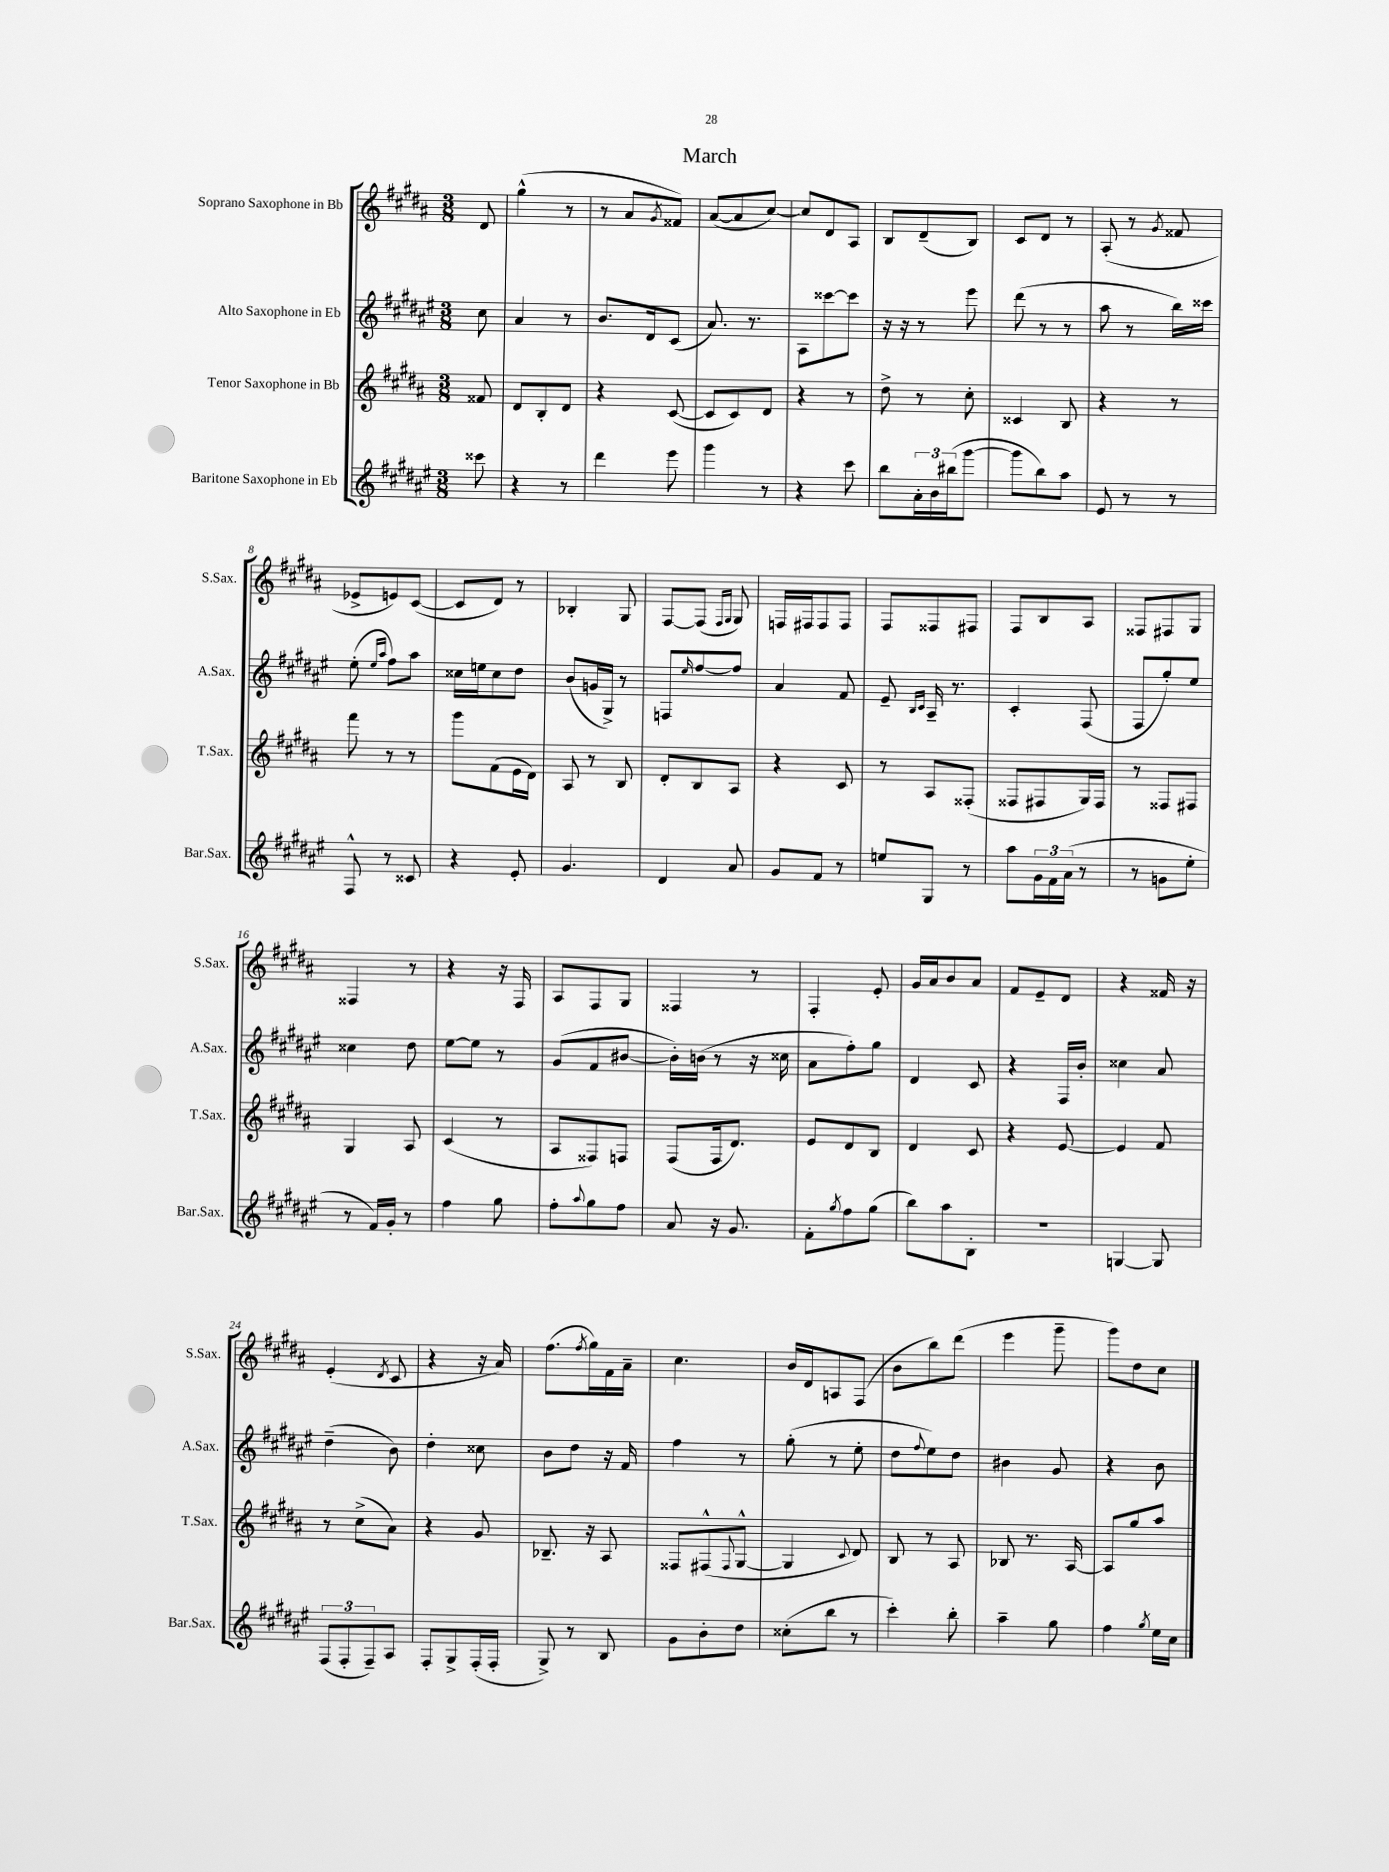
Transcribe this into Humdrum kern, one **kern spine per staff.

**kern	**kern	**kern	**kern
*part4	*part3	*part2	*part1
*staff4	*staff3	*staff2	*staff1
*I"Baritone Saxophone in Eb	*I"Tenor Saxophone in Bb	*I"Alto Saxophone in Eb	*I"Soprano Saxophone in Bb
*I'Bar.Sax.	*I'T.Sax.	*I'A.Sax.	*I'S.Sax.
*clefG2	*clefG2	*clefG2	*clefG2
*k[f#c#g#d#a#e#]	*k[f#c#g#d#a#]	*k[f#c#g#d#a#e#]	*k[f#c#g#d#a#]
*M3/8	*M3/8	*M3/8	*M3/8
=	=	=	=
8ccc##X\	8f##X/	8cc#\	8d#/
=1	=1	=1	=1
4r	8d#/L	4a#/	(4gg#^^\
.	8B'/	.	.
8r	8d#/J	8r	8r
=2	=2	=2	=2
4ddd#\	4r	8.b/L	8r
.	.	.	8a#/L
.	.	16d#/k	.
.	.	.	8qg#/
8eee#\	([8c#/	(8c#/J	8f##X/J)
=3	=3	=3	=3
4ggg#\	8c#/L]	8.a#/)	([8a#/L
.	8c#/)	.	8a#/]
.	.	8.r	.
8r	8d#/J	.	[8cc#/J)
=4	=4	=4	=4
4r	4r	8A#\L	8cc#/L]
.	.	[8ccc##X\	8d#/
8ccc#\	8r	8ccc##\J]	8A#/J
=5	=5	=5	=5
8bb\L	8dd#^\	16r	8B/L
.	.	16r	.
24a#'\L	8r	8r	(8d#~/
24b\	.	.	.
(24bb#X\J	.	.	.
[8ggg#\J	8cc#'\	8eee#\	8B/J)
=6	=6	=6	=6
8ggg#\L]	4c##X/	(8ddd#\	8c#/L
8bb\)	.	8r	8d#/J
8aa#\J	8B/	8r	8r
=7	=7	=7	=7
8e#/	4r	8aa#\	(8A#'/
8r	.	8r	8r
.	.	.	8qg#/
8r	8r	16bb\LL)	8f##X/
.	.	16ccc##X\JJ	.
!!LO:LB:g=z
=8	=8	=8	=8
8F#^^/	8fff#\	(8ee#'\	8e-X^/L
.	.	16qqee#/LL	.
.	.	16qqaa#/JJ	.
8r	8r	8ff#\L)	8en/)
8c##X/	8r	8aa#\J	([8c#/J
=9	=9	=9	=9
4r	8ggg#\L	16cc##X\LL	8c#/L]
.	.	16een\J	.
.	(8f#\	8cc##\	8d#/J)
8e#'/	16e\L	8dd#\J	8r
.	16d#\JJ)	.	.
=10	=10	=10	=10
4.g#/	8A#/	(8b/L	4B-X'/
.	8r	16gn/L	.
.	.	16G#^/JJ)	.
.	8B/	8r	8G#/
=11	=11	=11	=11
4d#/	8d#'/L	8Fn/L	[8F#/L
.	.	16qqee#/	.
.	8B/	[8ff#/	(8F#/J]
.	.	.	16qqF#/LL
.	.	.	16qqG#/JJ
8a#/	8A#/J	8ff#/J]	8G#/)
=12	=12	=12	=12
8g#/L	4r	4a#/	16Fn/LL
.	.	.	16F#X/J
8f#/J	.	.	8F#/
8r	8c#/	8f#/	8F#/J
=13	=13	=13	=13
8een/L	8r	8e#~/	8F#/L
.	.	16qqB/LL	.
.	.	16qqc#/JJ	.
8G#/J	8A#/L	16A#~/	8F##X/
.	.	8.r	.
8r	(8F##X'/J	.	8F#X/J
=14	=14	=14	=14
8aa#\L	8F##X/L	4c#'/	8F#/L
24g#\L	8F#X/	.	8B/
24f#\	.	.	.
(24a#\JJ	.	.	.
8r	16G#/L)	(8F#/	8A#/J
.	16F#/JJ	.	.
=15	=15	=15	=15
8r	8r	8F#/L	8F##X/L
8gn\L	8F##X/L	8gg#'/)	8F#X/
8ee#'\J	8F#X/J	8ee#/J	8G#/J
!!LO:LB:g=z
=16	=16	=16	=16
8r	4G#/	4cc##X\	4F##X/
16f#/LL)	.	.	.
16g#'/JJ	.	.	.
8r	8A#/	8dd#\	8r
=17	=17	=17	=17
4ff#\	(4c#/	[8ee#\L	4r
.	.	8ee#\J]	.
8gg#\	8r	8r	16r
.	.	.	16F#/
=18	=18	=18	=18
8ff#'\L	8A#/L	(8g#/L	8A#/L
8qqaa#/	.	.	.
8gg#\	8F##X/)	8f#/	8F#/
8ff#\J	8Fn/J	[8b#X/J	8G#/J
=19	=19	=19	=19
8a#/	(8F#/L	16b#'\LL])	4F##X/
.	.	(16bn\JJ	.
16r	16F#/k	8r	.
8.g#/	8.d#/J)	.	.
.	.	16r	8r
.	.	16cc##X\	.
=20	=20	=20	=20
8f#'\L	8e/L	8a#\L	4F#'/
8qgg#/	.	.	.
8ff#\	8d#/	8ff#'\)	.
(8gg#\J	8B/J	8gg#\J	8e'/
=21	=21	=21	=21
8bb\L)	4d#/	4d#/	16g#/LL
.	.	.	16a#/J
8aa#\	.	.	8b/
8B'\J	8c#/	8c#/	8a#/J
=22	=22	=22	=22
4.r	4r	4r	8f#/L
.	.	.	8e~/
.	[8e/	16F#/LL	8d#/J
.	.	16b'/JJ	.
=23	=23	=23	=23
[4Gn/	4e/]	4cc##X\	4r
8G/]	8f#/	8a#/	16f##X/
.	.	.	16r
!!LO:LB:g=z
=24	=24	=24	=24
(12F#/L	8r	(4dd#~\	(4e'/
12F#'/	.	.	.
.	(8cc#^\L	.	.
12F#~/)	.	.	.
.	.	.	8qd#/
8A#/J	8a#\J)	8b\)	8c#/
=25	=25	=25	=25
8F#'/L	4r	4dd#'\	4r
8G#^/	.	.	.
(16F#'/L	8g#/	8cc##X\	16r
16F#'/JJ	.	.	16a#/)
=26	=26	=26	=26
8G#^/)	8.B-X~/	8b\L	(8.ff#\L
8r	.	8dd#\J	.
.	.	.	8qff#/
.	16r	.	16gg#\L)
8B/	8A#/	16r	16f#\
.	.	16f#/	16a#~\JJ
=27	=27	=27	=27
8g#\L	8F##X/L	4ff#\	4.cc#\
8b'\	(8F#X^^/	.	.
.	8qqF#/	.	.
8dd#\J	[8G#^^/J	8r	.
=28	=28	=28	=28
(8cc##X'\L	4G#/]	(8gg#'\	16b/LL
.	.	.	16d#/J
8bb\J	.	8r	8An/
.	8qqc#/	.	.
8r	8d#/)	8ee#'\	(8F#/J
=29	=29	=29	=29
4ccc#'\)	8B/	8dd#\L	8b\L
.	.	8qqff#/	.
.	8r	8ee#\)	8bb\)
8bb'\	8A#/	8dd#\J	(8ddd#\J
=30	=30	=30	=30
4aa#~\	8B-X/	4b#X\	4eee\
.	8.r	.	.
8gg#\	.	8g#/	8ggg#~\
.	[16A#/	.	.
=31	=31	=31	=31
4ff#\	8A#/L]	4r	8ggg#\L)
.	8gg#/	.	8dd#\
8qgg#/	.	.	.
16ee#\LL	8aa#/J	8b\	8cc#\J
16cc#\JJ	.	.	.
==	==	==	==
*-	*-	*-	*-
